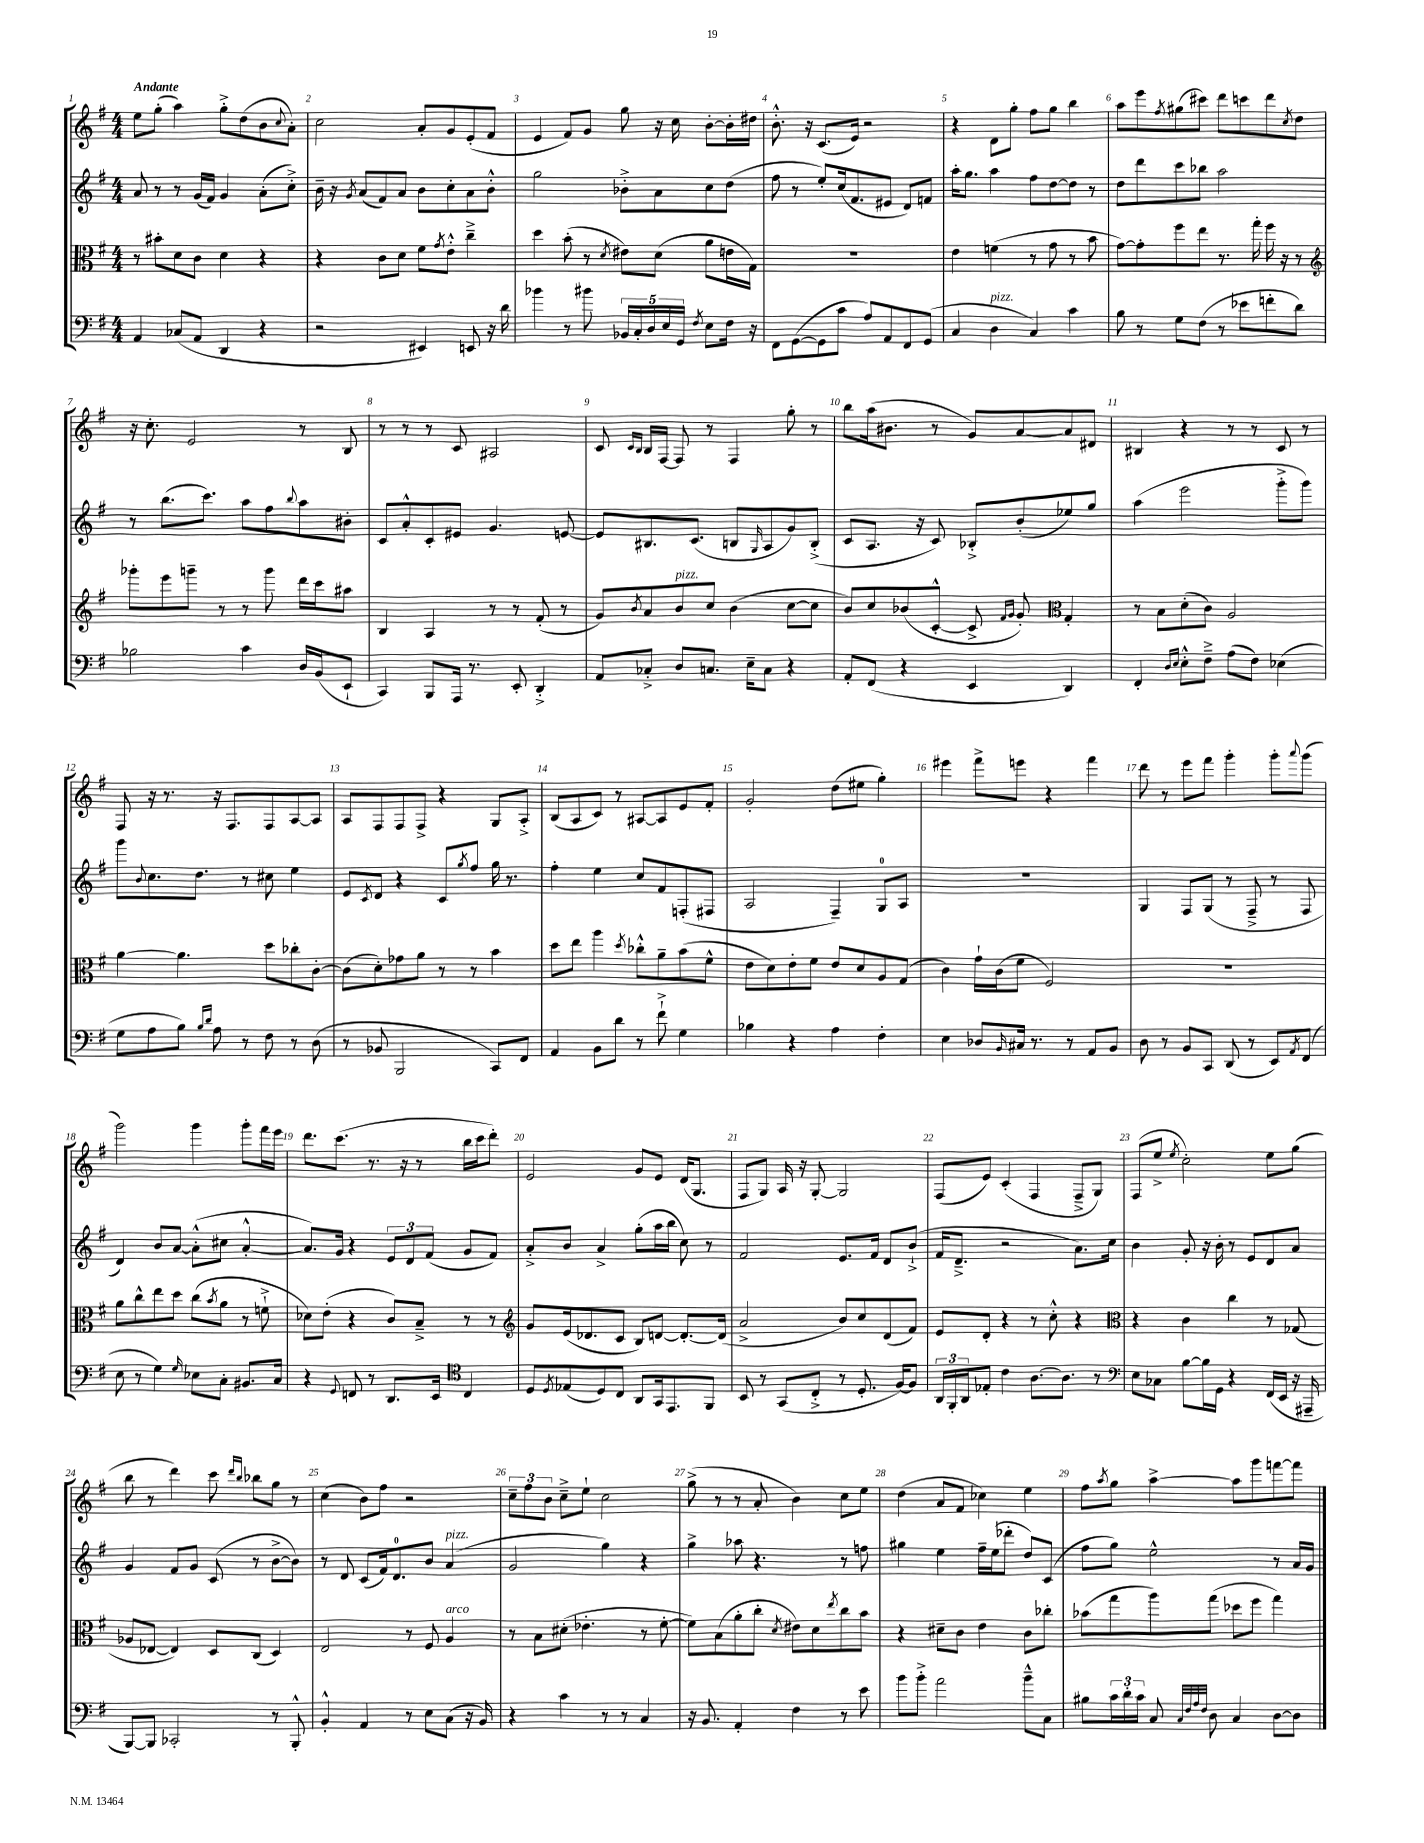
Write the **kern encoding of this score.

**kern	**kern	**kern	**kern
*staff4	*staff3	*staff2	*staff1
*clefF4	*clefC3	*clefG2	*clefG2
*k[f#]	*k[f#]	*k[f#]	*k[f#]
*M4/4	*M4/4	*M4/4	*M4/4
4AA	8r	8a	8ee
.	8b#'	8r	(8gg'
(8C-	8d	8r	4aa)
8AA	8c	(16g	.
.	.	16f#)	.
4DD	4d	4g	8gg'^
.	.	.	(8dd
4r	4r	(8a'	8b
.	.	.	8qqcc
.	.	8cc'^)	8a')
=	=	=	=
2r	4r	16b~	2cc
.	.	16r	.
.	.	8qg	.
.	.	(8a	.
.	8c	8f#)	.
.	8d	8a	.
4EE#)	8f#	8b	8a'
.	8qg	.	.
.	8e'^^	8cc'	8g
8EE	4cc~^	8a	(8e'
16r	.	8b'^^	8f#
16d	.	.	.
=	=	=	=
4b-	4dd	2gg	4e
8r	(8b'	.	8f#)
8b#	8r	.	8g
.	8qd	.	.
20BB-	8e#)	8b-'^	8gg
20C'	.	.	.
20D	.	.	.
.	(8d	8a	16r
20E	.	.	.
.	.	.	16cc
20GG	.	.	.
8qF#	.	.	.
8E	8a	8cc	[8b'
16F#	16e	(8dd	16b']
16r	16G)	.	16dd#
=	=	=	=
8FF#	1r	8ff#	8.b'^^
([8GG	.	8r	.
.	.	.	16r
8GG]	.	8ee')	(8.c
8c	.	(16cc	.
.	.	8.f#	16e)
8A)	.	.	2r
8AA	.	8e#	.
8FF#	.	8d)	.
(8GG	.	8f	.
=	=	=	=
4C	4e	16aa'	4r
.	.	8.gg	.
4D	(4f	4aa	8d
.	.	.	8gg'
4C)	8r	8ff#	8ff#
.	8g	[8dd	8gg
4c	8r	8dd]	4bb
.	8b	8r	.
=	=	=	=
8B	[8g)	8dd	8aa
8r	8g']	8ddd	8eee
.	.	.	8qff#
8G	8ff#	8ccc	(8gg#
(8F#	8ee	8bb-	8ccc#)
8r	8.r	2aa	8ddd
8e-	.	.	8ccc
.	16gg'	.	.
8f'	16ff#	.	8ddd
.	16r	.	.
.	.	.	8qcc
8d)	8r	.	8dd
=	=	=	=
*	*clefG2	*	*
2B-	8ggg-'	8r	16r
.	.	.	8.cc'
.	8eee	(8.bb	.
.	8ggg~	.	2e
.	.	8.ccc)	.
.	8r	.	.
4c	8r	8aa	.
.	8ggg	8ff#	.
.	.	8qqbb	.
16D	16ddd	8aa	8r
(16BB	16ccc	.	.
8EE`	8aa#	8b#'	8B
=	=	=	=
4CC)	4B	8c	8r
.	.	8a'^^	8r
8BBB	4A	8c'	8r
16AAA	.	8e#	8c
8.r	.	.	.
.	8r	4.g	2A#
8EE'	8r	.	.
4DD'^	(8f#'	.	.
.	8r	[8e	.
=	=	=	=
8AA	8g)	8e]	8c
.	.	.	16qqc
.	8qb	.	16qqB
8C-'^	8a	8.B#	16B
.	.	.	[16F#
8D	8b	.	8F#]
.	.	(8.c	.
8.C	8cc	.	8r
.	(4b	8B	4F#
16E~	.	.	.
.	.	16qqG	.
8C	.	8A	.
4r	[8cc	8g)	8gg'
.	8cc]	(8B'^	8r
=	=	=	=
8AA'	8b)	8c	8bb
(8FF#	8cc	8.A	(16aa
.	.	.	8.b#
4r	(8b-	.	.
.	.	16r	.
.	[8c'^^	8c)	8r
4EE	8c^]	8B-'^	8g)
.	16qqf#	.	.
.	16qqg	.	.
.	8g')	(8b'	[8a
*	*clefC3	*	*
4DD)	4G'	8ee-)	8a]
.	.	8gg	8d#
=	=	=	=
4FF#'	8r	(4aa	4B#
.	8B	.	.
16qqD	.	.	.
16qqE	.	.	.
8E'^^	(8d'	2eee	4r
8F#~^	8c)	.	.
(8A	2A	.	8r
8F#)	.	.	8r
(4E-	.	8ggg'^	8c
.	.	8ggg)	8r
=	=	=	=
8G	[4a	8ggg	8F#
.	.	8qqb	.
8A	.	8.cc	16r
.	.	.	8.r
8B)	4.a]	.	.
.	.	8.dd	.
16qqB	.	.	.
16qqd	.	.	.
8A	.	.	16r
.	.	.	8.F#
8r	.	8r	.
8F#	8dd	8cc#	8F#
8r	8cc-'	4ee	[8A
(8D	[8c'	.	8A]
=	=	=	=
8r	(8c]	8e	8A
.	.	8qc	.
8BB-	8d')	8d	8F#
2BBB	8g-	4r	8F#
.	8a	.	8F#^
.	8r	8c	4r
.	.	8qgg	.
.	8r	8ff#	.
8CC)	4b	16gg	8G
.	.	8.r	.
8FF#	.	.	8A'^
=	=	=	=
4AA	8dd	4ff#'	(8B
.	8ee	.	8A
8BB	4aa	4ee	8c)
8d	.	.	8r
.	8qdd	.	.
8r	8cc-'^^	8cc	[8A#
8f#`^	8a~	8f#	8A#]
4G	(8b	(8F'	8e
.	8f#^^	8F#	8f#'
=	=	=	=
4B-	8e	2A	2g'
.	8d)	.	.
4r	8e'	.	.
.	8f#	.	.
4A	8e	4F#~)	(8dd
.	8d	.	8ee#
4F#'	8A	8G	4gg')
.	(8G	8A	.
=	=	=	=
4E	4c)	1r	4eee#
8D-	16g`	.	8fff#^
.	(16c	.	.
16qqBB	.	.	.
16C#	8f#	.	8eee
8.r	.	.	.
.	2F#)	.	4r
8r	.	.	.
8AA	.	.	4fff#
8BB	.	.	.
=	=	=	=
8D	1r	4G	8ddd
8r	.	.	8r
8BB	.	8F#	8eee
8CC	.	(8G	8fff#
(8DD	.	8r	4ggg'
8r	.	8F#~^	.
8EE)	.	8r	8ggg'
8qAA	.	.	8qqaaa
(8FF#	.	8F#	(8ggg
=	=	=	=
8E	8a	4d)	2ggg)
8r	8cc^^	.	.
4G)	8ee	8b	.
.	8dd	[8a	.
16qqG	.	.	.
8E-	(8cc	(8a'^^]	4ggg
.	8qb	.	.
8C'	8a	8cc#	.
8.BB#	8r	[4a'^^	8ggg'
.	8f`^	.	16fff#
16C	.	.	16eee
=	=	=	=
4r	8d-)	8.a])	8.ddd
.	(8e'	.	.
.	.	16g	(8.ccc
8qqGG	.	.	.
8FF	4r	4r	.
8r	.	.	8.r
8.DD	8c)	12e	.
.	.	.	16r
.	.	12d	.
.	8B~^	.	8r
.	.	(12f#	.
16EE	.	.	.
*clefC4	*	*	*
4C	8r	8g	16bb
.	.	.	16ccc
.	8r	8f#)	8ddd')
=	=	=	=
*	*clefG2	*	*
8D	8g	8a'^	2e
8qD	.	.	.
(8E-	(16e	8b	.
.	8.d-	.	.
8D)	.	4a^	.
8C	8c	.	.
8AA	8B)	(8gg'	8g
16GG	[8d	16aa	8e
8.EE	.	16bb	.
.	8.d'_	8cc)	(16d
.	.	.	8.G
8FF#	.	8r	.
.	(16d]	.	.
=	=	=	=
8BB	2a^	2f#	8F#
8r	.	.	8G)
(8GG	.	.	16A
.	.	.	16r
8C'^	.	.	[8G'
8r	8b)	8.e	2G]
8.D'	8cc	.	.
.	.	16f#	.
.	(8d	8d	.
[16F#)	.	.	.
8F#]	8f#)	(8b`^	.
=	=	=	=
24AA	8e	16f#	(8F#
24FF#'	.	.	.
.	.	8.d~^	.
24AA	.	.	.
8E-'	8d'	.	8e)
4c	4r	2r	(4c'
[8.A	8r	.	4F#
.	8cc'^^	.	.
8.A]	.	.	.
.	4r	8.a)	8F#~^
8r	.	.	8G)
.	.	16cc	.
=	=	=	=
*clefF4	*clefC3	*	*
8E	4r	4b	(8F#
8C-	.	.	8ee^
.	.	.	8qee
[8B	4c	8g'	2cc')
16B]	.	16r	.
16GG	.	16b'	.
4r	4cc	8r	.
.	.	8e	.
(16FF#	8r	8d	8ee
16EE	.	.	.
16r	(8G-	8a	(8gg
16AAA#~	.	.	.
=	=	=	=
[8BBB)	8A-	4g	8bb
8BBB]	[8E-	.	8r
2CC-'	4E-])	8f#	4ddd)
.	.	8g	.
.	8D	(8c	8ccc
.	.	.	16qqddd
.	.	.	16qqbb
.	(8C	8r	8bb-
8r	4D)	[8b^	8gg
8BBB'^^	.	8b])	8r
=	=	=	=
4BB'^^	2E	8r	(4cc
.	.	8d	.
4AA	.	(8c	8b)
.	.	16f#)	8ff#
.	.	8.d	.
8r	8r	.	2r
8E	8F#	8b	.
(8C	4A	(4a	.
16r	.	.	.
16BB)	.	.	.
=	=	=	=
4r	8r	2g	12cc~
.	.	.	12ff#
.	8B	.	.
.	.	.	12b
4c	(8d#'	.	8cc~^
.	4.e-'	.	8ee`
8r	.	4gg)	2cc
8r	.	.	.
4C	8r	4r	.
.	[8f#'	.	.
=	=	=	=
16r	8f#])	4gg^	(8gg^
8.BB	.	.	.
.	(8B	.	8r
4AA'	8a'	8aa-	8r
.	8cc'	4.r	8a'
.	8qd	.	.
4F#	8e#)	.	4b)
.	8d	.	.
.	8qee	.	.
8r	8cc	8r	8cc
8e	8b	8ff	8ee
=	=	=	=
8b	4r	4gg#	(4dd
8b'^	.	.	.
2a	8d#~	4ee	8a
.	8c	.	8f#
.	4e	16ff#~	4cc-)
.	.	(16ee	.
.	.	8ddd-'	.
8b~^^	8c	8dd)	4ee
8C	8cc-'	(8c	.
=	=	=	=
8B#	(8b-	8ff#	8ff#
.	.	.	8qaa
24c	8gg	8gg)	8gg
24d'	.	.	.
24c	.	.	.
8C	8aa)	2ee^^	[4aa^
32qqC	.	.	.
32qqF#	.	.	.
32qqA	.	.	.
32qqF#	.	.	.
8D	(8gg	.	.
4C	8dd-	.	8aa]
.	8ff#	.	8ggg
[8D	4gg)	8r	[8fff
8D]	.	16a	8fff]
.	.	16g	.
==	==	==	==
*-	*-	*-	*-
